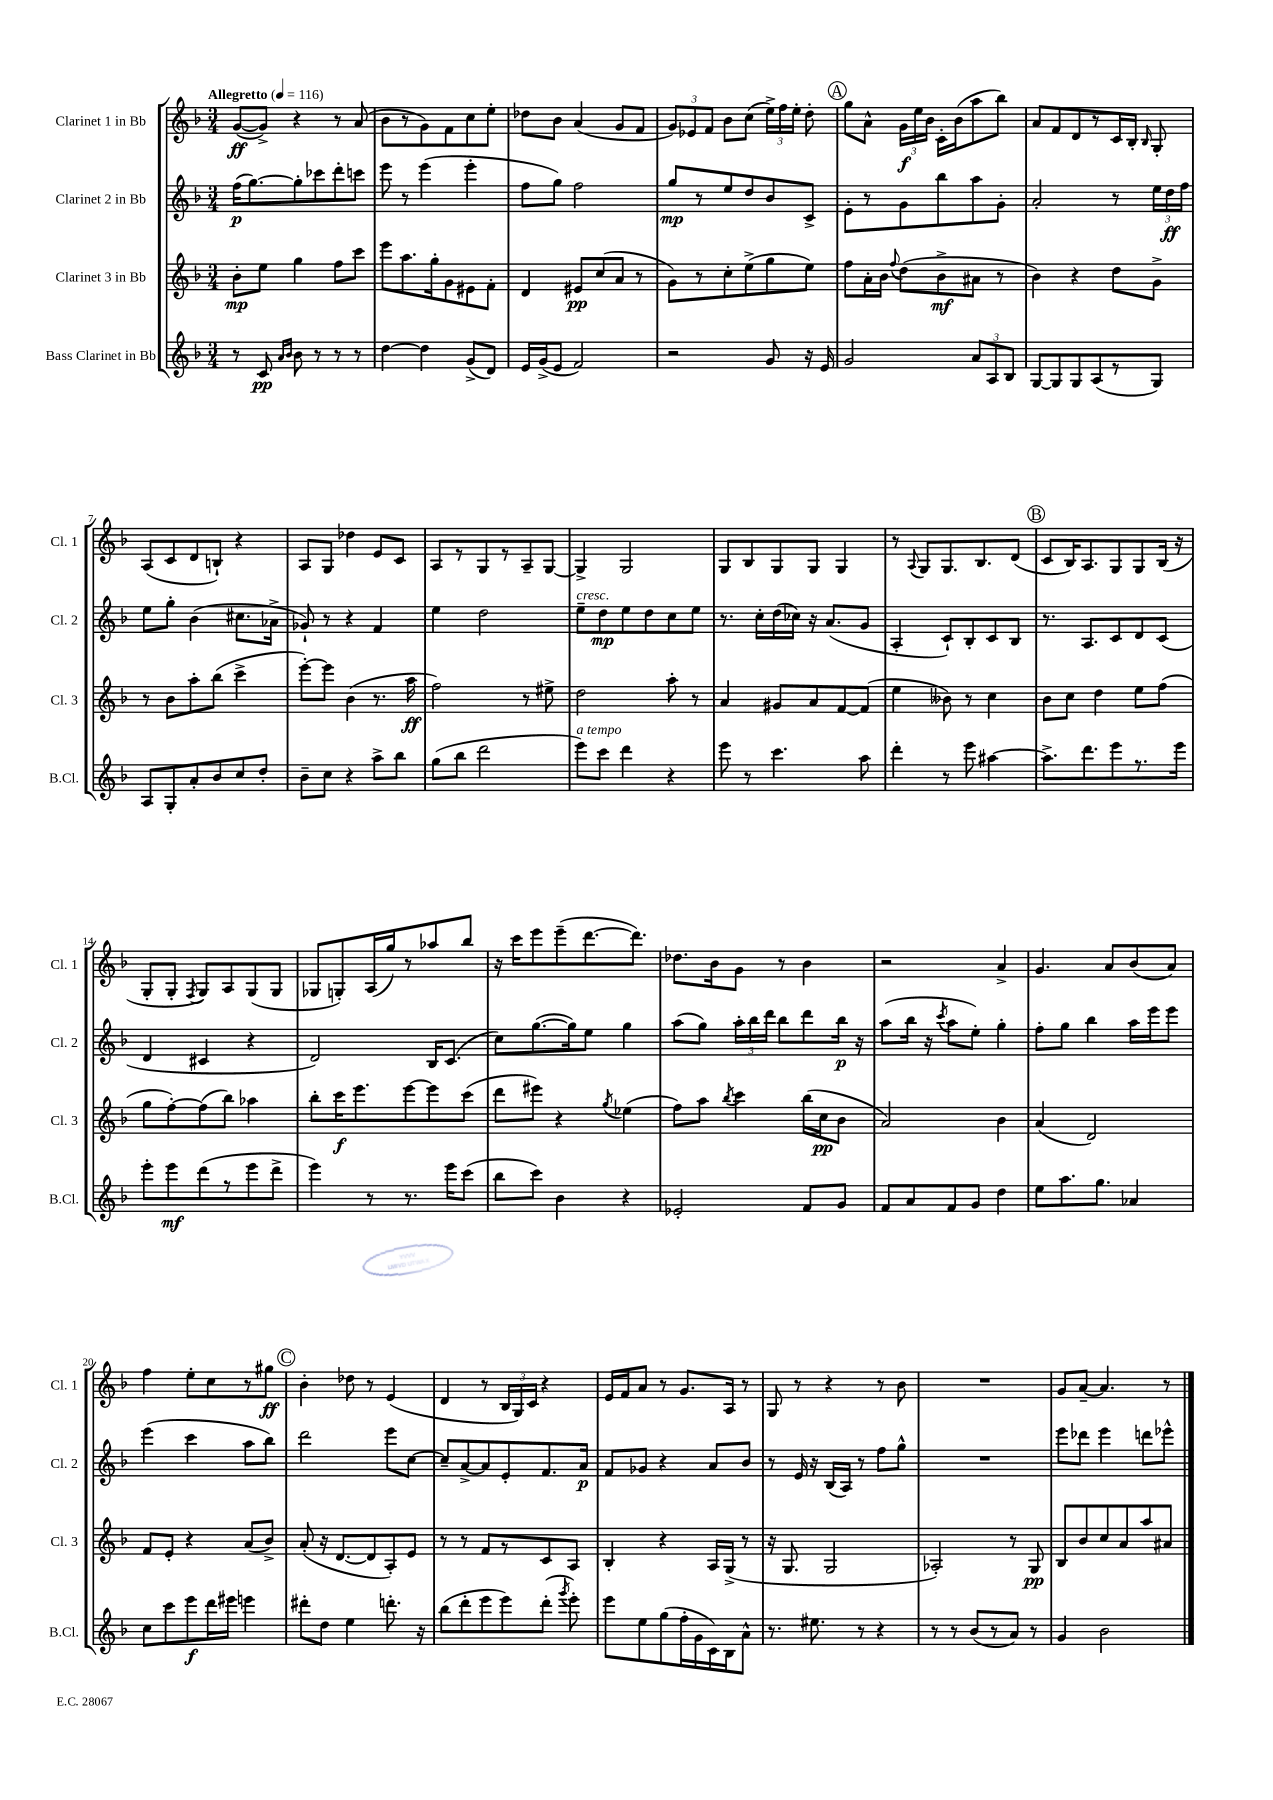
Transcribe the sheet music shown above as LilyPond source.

<<
\new StaffGroup <<
\new Staff = "s0" \with { instrumentName = "Clarinet 1 in Bb" shortInstrumentName = "Cl. 1" } {
    \clef treble \key f \major \numericTimeSignature \time 3/4 \tempo "Allegretto" 4 = 116
    \autoBeamOff g'8[~\ff( g'8]->) r4 r8 a'8( |
    bes'8[ r8 g'8) f'8 c''8 e''8]-. |
    des''8[ bes'8] a'4( g'8[ f'8] |
    \tuplet 3/2 { g'8[) ees'8 f'8] } bes'8[ c''8]( \tuplet 3/2 { e''16[->) f''16 e''16]-. } d''8-. |
    \mark \markup { \circle "A" } g''8[ a'8]-^ \tuplet 3/2 { g'16[\f e''16 bes'16] } c'16[-. bes'16( a''8 bes''8]) |
    a'8[ f'8 d'8 r8 c'16 bes16]-. \grace { bes16 } g8-. |
    a8[( c'8 d'8 b8]-!) r4 |
    a8[ g8] des''4 e'8[ c'8] |
    a8[ r8 g8 r8 a8-- g8]~ |
    g4-> g2 |
    g8[ bes8 g8 g8] g4 |
    r8 \appoggiatura { a8 } g8[ g8. bes8. d'8]( |
    \mark \markup { \circle "B" } c'8[ bes16) a8. g8 g8 bes16]( r16 |
    g8[-. g8]-. \acciaccatura { f8 } g8[) a8 g8( g8] |
    ges8[ g8-.) a16( g''16) r8 aes''8 bes''8] |
    r16 c'''16[ e'''8 e'''8--( d'''8.~ d'''8.]) |
    des''8.[ bes'16 g'8] r8 bes'4 |
    r2 a'4-> |
    g'4. a'8[ bes'8( a'8]) |
    f''4 e''8[-. c''8 r8 gis''8]\ff |
    \mark \markup { \circle "C" } bes'4-. des''8 r8 e'4( |
    d'4 r8 \tuplet 3/2 { bes16[ g16) c'16] } r4 |
    e'16[ f'16 a'8] r8 g'8.[ a16] r8 |
    g8 r8 r4 r8 bes'8 |
    R2. |
    g'8[ a'8]~-- a'4. r8 \bar "|." |
}
\new Staff = "s1" \with { instrumentName = "Clarinet 2 in Bb" shortInstrumentName = "Cl. 2" } {
    \clef treble \key f \major \numericTimeSignature \time 3/4
    \autoBeamOff f''16[\p( g''8.~) g''8-. ces'''8 d'''8-. c'''8] |
    e'''8 r8 e'''4( e'''4-. |
    f''8[ g''8]) f''2 |
    g''8[\mp r8 e''8 d''8 bes'8 c'8]-> |
    \mark \markup { \circle "A" } e'8[-. r8 g'8 bes''8 a''8 g'8]-. |
    a'2-. r8 \tuplet 3/2 { e''16[ d''16\ff f''16] } |
    e''8[ g''8]-. bes'4( cis''8.[ aes'16]-> |
    ges'8-!) r8 r4 f'4 |
    e''4 d''2 |
    e''8[--^\markup { \italic "cresc." } d''8\mp e''8 d''8 c''8 e''8] |
    r8. c''16[-. d''16( ces''16]) r16 a'8.[( g'8] |
    a4-. c'8[-!) bes8-. c'8 bes8] |
    \mark \markup { \circle "B" } r8. a8.[ c'8 d'8 c'8]( |
    d'4 cis'4 r4 |
    d'2) bes16[ c'8.]( |
    c''8[) g''8.~( g''16) e''8] g''4 |
    a''8[( g''8]) \tuplet 3/2 { a''16[-. bes''16 d'''16] } bes''8[ d'''8 bes''16]\p r16 |
    a''8[( bes''16] r16 \acciaccatura { c'''8 } a''8[ e''8]-.) g''4-. |
    f''8[-. g''8] bes''4 a''16[ e'''16 e'''8] |
    e'''4( c'''4 a''8[ bes''8]) |
    \mark \markup { \circle "C" } d'''2 e'''8[ c''8]~ |
    c''8[-- a'8~-> a'8 e'8-. f'8. a'16]\p |
    f'8[ ges'8] r4 a'8[ bes'8] |
    r8 e'16 r16 bes16[( a16]) r8 f''8[ g''8]-^ |
    R2. |
    e'''8[ des'''8] e'''4 d'''8[ ees'''8]-^ \bar "|." |
}
\new Staff = "s2" \with { instrumentName = "Clarinet 3 in Bb" shortInstrumentName = "Cl. 3" } {
    \clef treble \key f \major \numericTimeSignature \time 3/4
    \autoBeamOff bes'8[-.\mp e''8] g''4 f''8[ c'''8] |
    e'''8[ a''8. g''16-. g'8 eis'8 f'8]-. |
    d'4 eis'8[\pp c''8( a'8] r8 |
    g'8[) r8 c''8-. e''8->( g''8 e''8]) |
    \mark \markup { \circle "A" } f''8[ a'16-. bes'16] \appoggiatura { f''8 } d''8[( bes'8->\mf ais'8] r8 |
    bes'4) r4 d''8[ g'8]-> |
    r8 bes'8[ a''8-. bes''8]( c'''4-> |
    e'''8[~-.) e'''8] bes'4( r8. a''16\ff |
    f''2) r8 eis''8-> |
    d''2 a''8-. r8 |
    a'4 gis'8[ a'8 f'8~ f'8]( |
    e''4 beses'8) r8 c''4 |
    \mark \markup { \circle "B" } bes'8[ c''8] d''4 e''8[ f''8]( |
    g''8[ f''8~-.) f''8( bes''8]) aes''4 |
    bes''8[-. c'''16\f e'''8. e'''8~ e'''8 c'''8]( |
    d'''8[ eis'''8]) r4 \acciaccatura { g''8 } ees''4( |
    f''8[) a''8] \acciaccatura { bes''8 } c'''4 bes''16[( c''16\pp bes'8] |
    a'2) bes'4 |
    a'4( d'2) |
    f'8[ e'8]-. r4 a'8[( bes'8]->) |
    \mark \markup { \circle "C" } a'8-.( r16 d'8.[~ d'8 a8-.) e'8] |
    r8 r8 f'8[ r8 c'8 a8] |
    bes4-. r4 a16[ g16]->( r8 |
    r16 g8. g2 |
    aes2-.) r8 g8\pp |
    bes8[ bes'8 c''8 a'8 a''8 ais'8] \bar "|." |
}
\new Staff = "s3" \with { instrumentName = "Bass Clarinet in Bb" shortInstrumentName = "B.Cl." } {
    \clef treble \key f \major \numericTimeSignature \time 3/4
    \autoBeamOff r8 c'8\pp \grace { a'16[ bes'16] } bes'8 r8 r8 r8 |
    d''4~ d''4 g'8[->( d'8]) |
    e'16[ g'16->( e'8] f'2) |
    r2 g'8 r16 e'16 |
    \mark \markup { \circle "A" } g'2 \tuplet 3/2 { a'8[ a8 bes8] } |
    g8[~ g8 g8 a8( r8 g8]) |
    a8[ g8-. a'8-. bes'8 c''8 d''8]-. |
    bes'8[-- c''8] r4 a''8[-> bes''8] |
    g''8[( bes''8] d'''2 |
    e'''8[^\markup { \italic "a tempo" }) c'''8] d'''4 r4 |
    e'''8 r8 c'''4. a''8 |
    d'''4-. r8 e'''8 ais''4~ |
    \mark \markup { \circle "B" } ais''8.[-> d'''8. e'''8 r8. e'''16] |
    e'''8[-. e'''8\mf d'''8( r8 e'''8 d'''8]-> |
    e'''4) r8 r8. e'''16[ c'''8]( |
    bes''8[ c'''8]) bes'4 r4 |
    ees'2-. f'8[ g'8] |
    f'8[ a'8 f'8 g'8] d''4 |
    e''8[ a''8. g''8.] aes'4 |
    c''8[ c'''8 e'''8\f d'''16 eis'''16] e'''4 |
    \mark \markup { \circle "C" } dis'''8[-. d''8] e''4 d'''8.-. r16 |
    bes''8[( d'''8-. e'''8 e'''8) d'''8]-.( \acciaccatura { g'''8 } e'''8-.) |
    e'''8[ e''8 g''8( f''16-. g'16 c'16) bes16 a'8]-^ |
    r8. eis''8. r8 r4 |
    r8 r8 bes'8[( r8 a'8]) r8 |
    g'4 bes'2 \bar "|." |
}
>>
>>
